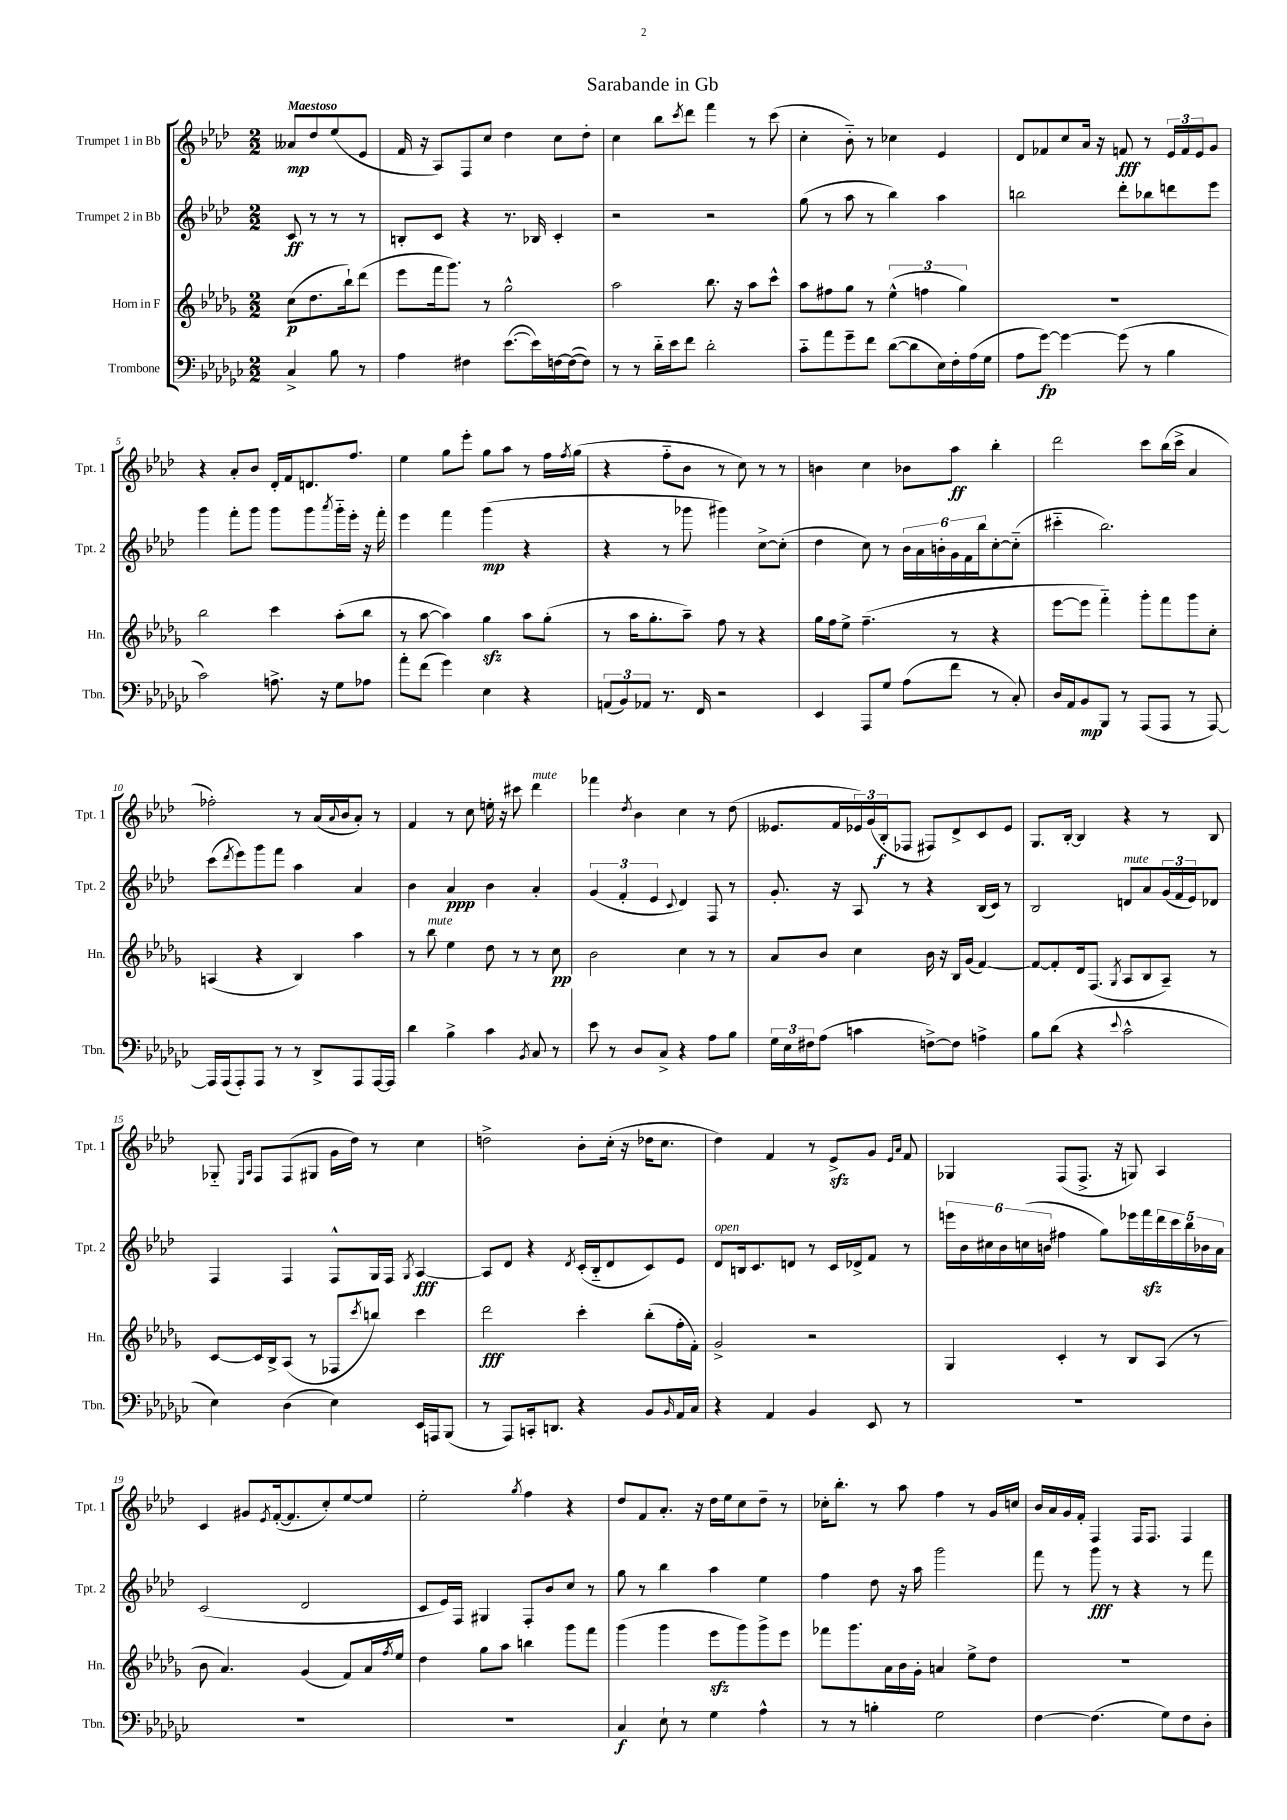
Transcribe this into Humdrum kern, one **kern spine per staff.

**kern	**kern	**kern	**kern
*staff4	*staff3	*staff2	*staff1
*clefF4	*clefG2	*clefG2	*clefG2
*k[b-e-a-d-g-c-]	*k[b-e-a-d-g-]	*k[b-e-a-d-]	*k[b-e-a-d-]
*M2/2	*M2/2	*M2/2	*M2/2
4C-^	(8cc	8c	8a--
.	8.dd-	8r	8dd-
8B-	.	8r	(8ee-
.	16bb-`)	.	.
8r	(8ddd-	8r	8e-
=	=	=	=
4A-	8eee-	8B'	16f
.	.	.	16r
.	16fff	8c	8A-)
.	8.ggg-)	.	.
4F#	.	4r	8F
.	8r	.	8cc
([8.e-	2gg-^^	8.r	4dd-
16e-])	.	16B-	.
[16F	.	4c'	8cc
(16F_	.	.	.
8F])	.	.	8dd-'
=	=	=	=
8r	2aa-	2r	4cc
8r	.	.	.
16d-'~	.	.	8bb-
16e-	.	.	.
.	.	.	8qccc
8f	.	.	8ddd-
2d-'	8.bb-	2r	4fff
.	16r	.	.
.	8aa-	.	8r
.	8ccc^^	.	(8ccc
=	=	=	=
8c-'~	8aa-	(8gg	4cc'
8a-	8ff#	8r	.
8g-~	8gg-	8aa-	8b-'~)
8f	8r	8r	8r
([8d-	(6ee-^^	4bb-)	4cc-
8d-]	.	.	.
.	6ff	.	.
16E-)	.	4aa-	4e-
16F'	.	.	.
.	6gg-)	.	.
(16A-	.	.	.
16G-	.	.	.
=	=	=	=
8A-	1r	2bb	8d-
[8g-)	.	.	8f-
4g-_	.	.	8cc
.	.	.	16a-
.	.	.	16r
(8g-]	.	8ddd-'	8f
8r	.	8bb-	8r
4B-	.	8ddd	24e-
.	.	.	24f
.	.	.	24e-
.	.	8eee-	8g
=	=	=	=
2c-)	2bb-	4ggg	4r
.	.	8fff'	8a-'
.	.	8ggg	8b-
8.A^	4ccc	8ggg	16d-'
.	.	.	16f
.	.	8ggg	8.d
16r	.	.	.
.	.	8qaaa-	.
8G-	(8aa-'	16ggg'~	.
.	.	16eee-'	8.ff
8A-	8bb-	16r	.
.	.	16fff'	.
=	=	=	=
8a-'	8r	4eee-	4ee-
(8f	[8aa-	.	.
4g-)	4aa-])	4fff	8gg
.	.	.	8eee-'
4E-	4gg-	(4ggg	8gg
.	.	.	8aa-
4r	8aa-	4r	8r
.	(8gg-'	.	16ff
.	.	.	8qff
.	.	.	(16gg
=	=	=	=
(12AA	8r	4r	4r
12BB-)	.	.	.
.	16aa-	.	.
12AA-	.	.	.
.	8.gg-'	.	.
8.r	.	8r	8ff'~
.	8aa-~)	8ggg-	8b-
16FF	.	.	.
2r	8ff	4ggg#)	8r
.	8r	.	8cc)
.	4r	[8cc^	8r
.	.	(8cc']	8r
=	=	=	=
4EE-	16gg-	4dd-	4b
.	16ff	.	.
.	8ee-^	.	.
8AAA-	(4.ff~	8cc)	4cc
8G-	.	8r	.
(8A-	.	24b-	8b-
.	.	24a-	.
.	.	24b'	.
8f	8r	24g	8aa-
.	.	24f	.
.	.	24bb-	.
8r	4r	[8cc'	4bb-'
8C-')	.	(8cc'~]	.
=	=	=	=
16D-	[8eee-	4ccc#'~	2ddd-
16AA-	.	.	.
8BB-	8eee-]	.	.
8BBB-	4fff'~)	2.bb-)	.
8r	.	.	.
(8AAA-	8ggg-'	.	8ccc
8AAA-	8fff	.	(16bb-
.	.	.	16ccc^
8r	8ggg-	.	4a-
[8AAA-)	8cc'	.	.
=	=	=	=
16AAA-]	(4A	(8ccc	2ff-')
(16AAA-	.	.	.
.	.	8qddd-	.
8AAA-')	.	8eee-)	.
8AAA-	4r	8ggg	.
8r	.	8fff	.
8r	4B-)	4aa-	8r
8DD-^	.	.	(16a-
.	.	.	8qqa-
.	.	.	16b-
8AAA-	4aa-	4a-	8a-')
[16AAA-	.	.	8r
16AAA-]	.	.	.
=	=	=	=
4d-	8r	4b-	4f
.	8bb-	.	.
4B-^	4ee-	4a-	8r
.	.	.	8cc
4c-	8dd-	4b-	16ee'
.	.	.	16r
.	8r	.	8ccc#
8qBB-	.	.	.
8C-	8r	4a-'	4ddd-
8r	8cc	.	.
=	=	=	=
8e-	2b-	(6g	4fff-
8r	.	.	.
.	.	6f'	.
.	.	.	8qdd-
8D-	.	.	4b-
.	.	6e-	.
8C-^	.	.	.
.	.	8qqc	.
4r	4cc	4d-)	4cc
8A-	8r	8F	8r
8B-	8r	8r	(8dd-
=	=	=	=
24G-	8a-	8.g'	8.e--
24E-	.	.	.
24F#	.	.	.
(8A-	8b-	.	.
.	.	16r	16f
4c	4cc	8A-	24e-)
.	.	.	(24g
.	.	.	24B-'
.	.	8r	8F-
[8F^)	16b-	4r	8F#)
.	16r	.	.
8F]	16B-	.	8d-^
.	(16g-	.	.
4A^	[4f)	(16B-	8c
.	.	16c)	.
.	.	8r	8e-
=	=	=	=
8B-	8f_	2B-	8.G
(8d-	8f']	.	.
.	.	.	[16B-'
4r	16d-	.	4B-]
.	(8.F	.	.
8qqe-	8qG-	.	.
2c-^^	8A-	8d	4r
.	8B-	8a-	.
.	8A-~)	(24g	8r
.	.	24f	.
.	.	24e-)	.
.	8r	8d-	8B-
=	=	=	=
4E-)	[8c	4F	8G-'~
.	.	.	16qqE-
.	.	.	16qqA-
.	16c]	.	8F
.	16B-^	.	.
(4D-	(8A-	4F	(8F
.	8r	.	8G#
4E-)	8F-	8F^^	16g
.	.	.	16dd-)
.	8qccc	.	.
.	8bb)	16G	8r
.	.	16F	.
.	.	8qG	.
16EE-	4ccc	[4A-	4cc
16AAA	.	.	.
(8BBB-	.	.	.
=	=	=	=
8r	2ddd-	8A-]	2dd^
8AAA-)	.	8d-	.
16CC'	.	4r	.
8.DD	.	.	.
.	.	8qd-	.
4r	4ccc'	(16c'	8b-'
.	.	16B-'~	.
.	.	8d-	(16cc'
.	.	.	16r
8BB-	(8bb-'	8c)	16dd-
.	.	.	8.cc
16qqBB-	.	.	.
16AA-	16ff'	8e-	.
16C-	16f')	.	.
=	=	=	=
4r	2g-^	8d-	4dd-)
.	.	16B	.
.	.	8.c	.
4AA-	.	.	4f
.	.	8d	.
4BB-	2r	8r	8r
.	.	16c	8e-^
.	.	16d-^	.
8EE-	.	8f	8g
.	.	.	16qqe-
.	.	.	16qqa-
8r	.	8r	8f
=	=	=	=
1r	4G-	24eee	4G-
.	.	24b-	.
.	.	24cc#	.
.	.	24b-	.
.	.	(24cc	.
.	.	24b	.
.	4c'	4ff#	(8F
.	.	.	8.F^
.	8r	8gg)	.
.	.	.	16r
.	8B-	16eee-	8G)
.	.	16fff	.
.	(8A-	20ddd-	4A-
.	.	20ccc	.
.	.	20bb-	.
.	8r	.	.
.	.	20b-	.
.	.	20a-	.
=	=	=	=
1r	8b-	(2c	4c
.	4.a-)	.	.
.	.	.	8g#
.	.	.	8qe-
.	.	.	([16f'
.	.	.	8.f]
.	(4g-	2d-	.
.	.	.	8cc')
.	8f)	.	[8ee-
.	16a-	.	8ee-]
.	8qff	.	.
.	16ee-	.	.
=	=	=	=
1r	4dd-	8c	2ee-'
.	.	16e-)	.
.	.	16F	.
.	8gg-	4G#	.
.	8aa-	.	.
.	.	.	8qgg
.	4bb	8F'	4ff
.	.	8b-	.
.	8ggg-	8cc	4r
.	8fff	8r	.
=	=	=	=
4C-	(4ggg-	8gg	8dd-
.	.	8r	8f
8E-`	4ggg-	4bb-	8.a-'
8r	.	.	.
.	.	.	16r
4G-	8eee-	4aa-	16dd-
.	.	.	16ee-
.	8ggg-)	.	8cc
4A-^^	8ggg-^	4ee-	8dd-~
.	8eee-	.	8r
=	=	=	=
8r	8fff-	4ff	16cc-'
.	.	.	8.bb-'
8r	8.ggg-	.	.
4B'	.	8dd-	8r
.	16a-	.	.
.	16b-	16r	8aa-
.	16g-'	16aa-	.
2G-	4a	2ggg	4ff
.	8ee-^	.	8r
.	8dd-	.	16g
.	.	.	16cc
=	=	=	=
[4F	1r	8fff	16b-
.	.	.	16a-
.	.	8r	16g
.	.	.	16f'
(4.F]	.	8ggg	4F
.	.	8r	.
.	.	4r	16F
.	.	.	8.F
8G-)	.	.	.
8F	.	8r	4F
8D-'	.	8fff	.
==	==	==	==
*-	*-	*-	*-
